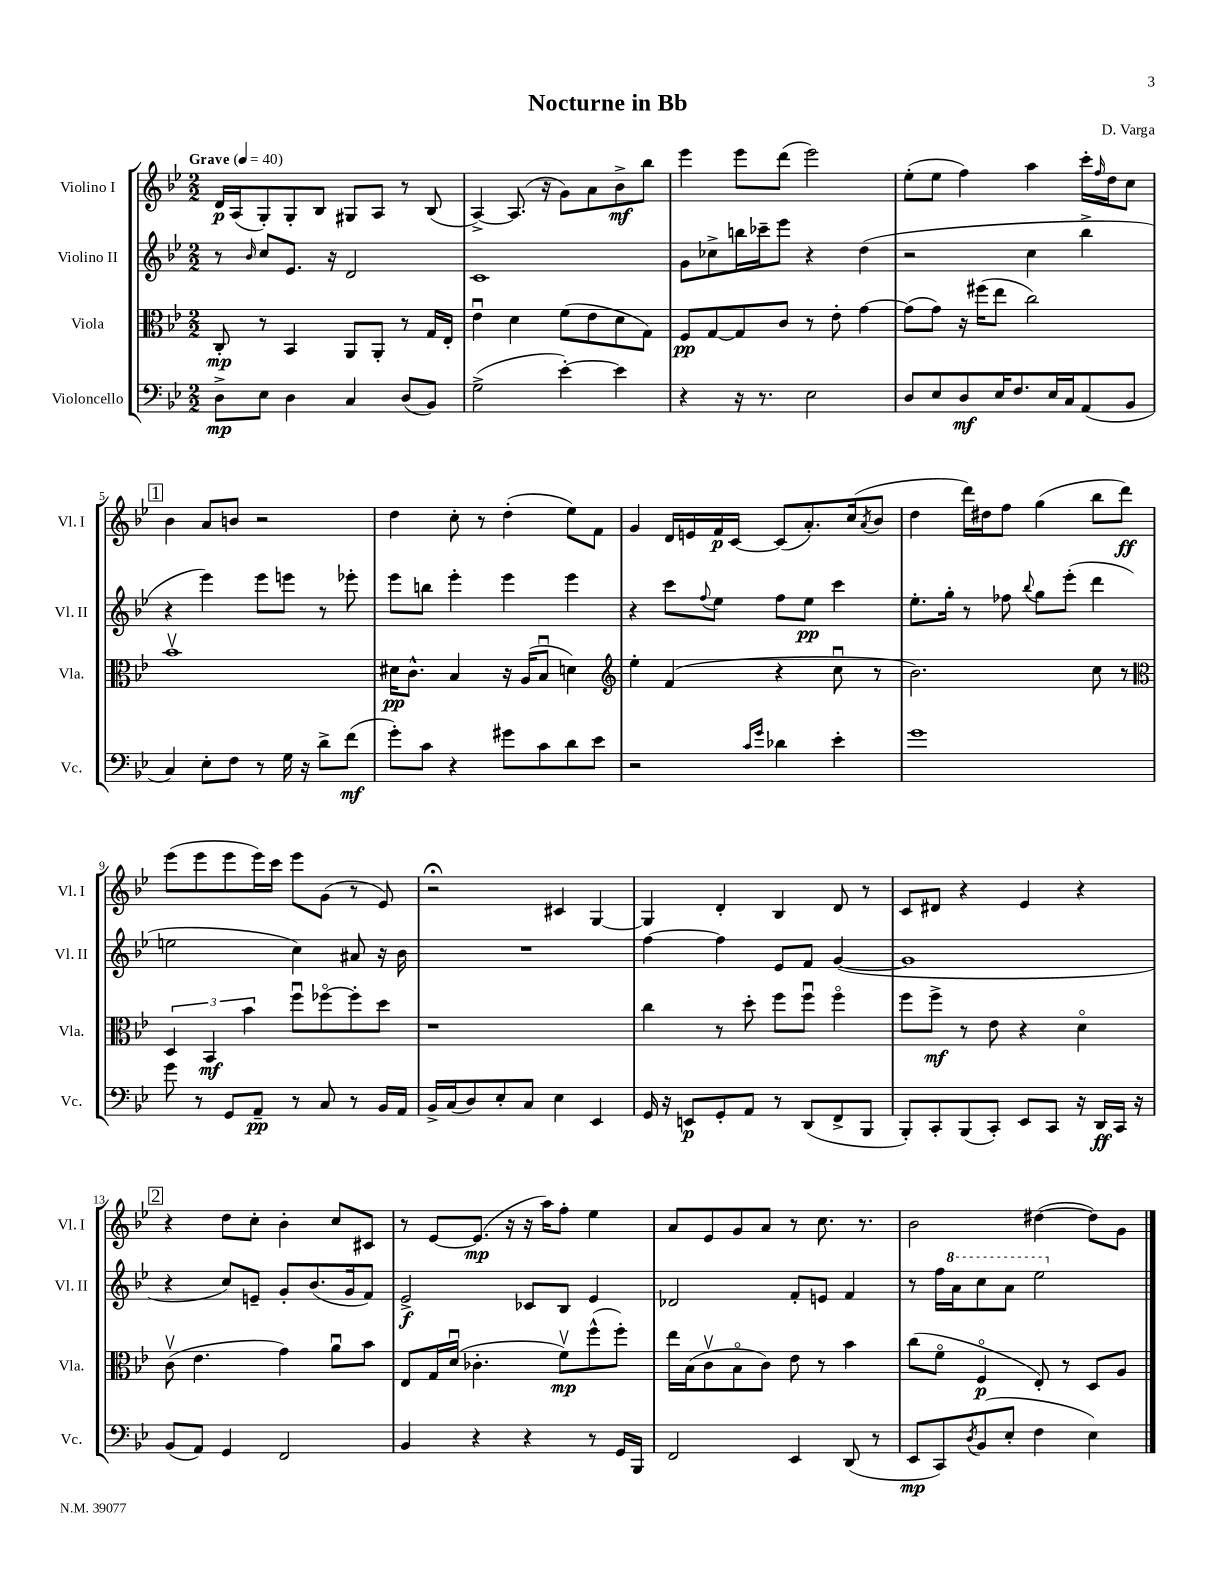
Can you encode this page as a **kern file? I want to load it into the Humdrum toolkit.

**kern	**dynam	**kern	**dynam	**kern	**dynam	**kern	**dynam
*part4	*part4	*part3	*part3	*part2	*part2	*part1	*part1
*staff4	*staff4	*staff3	*staff3	*staff2	*staff2	*staff1	*staff1
*I"Violoncello	*	*I"Viola	*	*I"Violino II	*	*I"Violino I	*
*I'Vc.	*	*I'Vla.	*	*I'Vl. II	*	*I'Vl. I	*
*clefF4	*	*clefC3	*	*clefG2	*	*clefG2	*
*k[b-e-]	*	*k[b-e-]	*	*k[b-e-]	*	*k[b-e-]	*
*M2/2	*	*M2/2	*	*M2/2	*	*M2/2	*
*MM40	*	*MM40	*	*MM40	*	*MM40	*
=1	=1	=1	=1	=1	=1	=1	=1
!	!	!	!	!	!	!LO:TX:a:B:t=Grave	!
8D^\L	mp	8C'/	mp	8r	.	16d/LL	p
.	.	.	.	.	.	(16A/J	.
.	.	.	.	16qqb-/	.	.	.
8E-\J	.	8r	.	8cc/L	.	8G'/)	.
4D\	.	4BB-/	.	8.e-/J	.	8G'/	.
.	.	.	.	.	.	8B-/J	.
.	.	.	.	16r	.	.	.
4C/	.	8AA/L	.	2d/	.	8G#X/L	.
.	.	8AA'/J	.	.	.	8A/J	.
(8D/L	.	8r	.	.	.	8r	.
8BB-/J)	.	16G/LL	.	.	.	(8B-/	.
.	.	16E-'/JJ	.	.	.	.	.
=2	=2	=2	=2	=2	=2	=2	=2
(2G^\	.	4e-u\	.	1c	.	[4A^/)	.
.	.	4d\	.	.	.	(8.A/]	.
.	.	.	.	.	.	16r	.
[4e-'\)	.	(8f\L	.	.	.	8g\L)	.
.	.	8e-\	.	.	.	8a\	.
4e-\]	.	8d\	.	.	.	8b-^\	mf
.	.	8G\J)	.	.	.	8bb-\J	.
=3	=3	=3	=3	=3	=3	=3	=3
4r	.	8F/L	pp	8g\L	.	4eee-\	.
.	.	[8G/	.	8cc-X^\	.	.	.
16r	.	8G/]	.	16bbn\L	.	8eee-\L	.
8.r	.	.	.	16ccc-X~\J	.	.	.
.	.	8c/J	.	8eee-\J	.	(8ddd\J	.
2E-\	.	8r	.	4r	.	2eee-\)	.
.	.	8e-'\	.	.	.	.	.
.	.	[4g\	.	(4dd\	.	.	.
=4	=4	=4	=4	=4	=4	=4	=4
8D/L	.	(8g\L]	.	2r	.	(8ee-'\L	.
8E-/	.	8g\J)	.	.	.	8ee-\J	.
8D/	mf	16r	.	.	.	4ff\)	.
.	.	(16ff#X\KL	.	.	.	.	.
16E-/K	.	8ee-\J	.	.	.	.	.
8.F/	.	.	.	.	.	.	.
.	.	2cc\)	.	4cc\	.	4aa\	.
16E-/L	.	.	.	.	.	.	.
16C/J	.	.	.	.	.	.	.
(8AA/	.	.	.	4bb-^\	.	16ccc'\LL	.
.	.	.	.	.	.	16qqff/	.
.	.	.	.	.	.	16dd\J	.
8BB-/J	.	.	.	.	.	8cc\J	.
!!LO:LB:g=z
!!LO:REH:place=s1:t=1
=5	=5	=5	=5	=5	=5	=5	=5
4C/)	.	1b-v	.	4r	.	4b-\	.
8E-'\L	.	.	.	4eee-\)	.	8a/L	.
8F\J	.	.	.	.	.	8bn/J	.
8r	.	.	.	8eee-\L	.	2r	.
16G\	.	.	.	8eeen\J	.	.	.
16r	.	.	.	.	.	.	.
8d^\L	.	.	.	8r	.	.	.
(8f\J	mf	.	.	8eee-X'\	.	.	.
=6	=6	=6	=6	=6	=6	=6	=6
8g'\L)	.	16d#X\KL	pp	8eee-\L	.	4dd\	.
.	.	8.c^^\J	.	.	.	.	.
8c\J	.	.	.	8bbn\J	.	.	.
4r	.	4B-/	.	4eee-'\	.	8cc'\	.
.	.	.	.	.	.	8r	.
8g#X\L	.	16r	.	4eee-\	.	(4dd'\	.
.	.	(16A/KL	.	.	.	.	.
8c\	.	8B-u/J	.	.	.	.	.
8d\	.	4dn\)	.	4eee-\	.	8ee-\L)	.
8e-\J	.	.	.	.	.	8f\J	.
=7	=7	=7	=7	=7	=7	=7	=7
*	*	*clefG2	*	*	*	*	*
2r	.	4ee-'\	.	4r	.	4g/	.
.	.	(4f/	.	8ccc\L	.	16d/LL	.
.	.	.	.	.	.	16en/	.
.	.	.	.	8qqff/	.	.	.
.	.	.	.	8ee-\J	.	16f/	p
.	.	.	.	.	.	[16c/JJ	.
16qqc/LL	.	.	.	.	.	.	.
16qqg/JJ	.	.	.	.	.	.	.
4d-X\	.	4r	.	8ff\L	.	(8c/L]	.
.	.	.	.	8ee-\J	pp	8.a'/)	.
4e-'\	.	8ccu\	.	4ccc\	.	.	.
.	.	.	.	.	.	(16cc/k	.
.	.	.	.	.	.	8qa/	.
.	.	8r	.	.	.	8b-/J	.
=8	=8	=8	=8	=8	=8	=8	=8
1g	.	2.b-\)	.	8.ee-'\L	.	4dd\	.
.	.	.	.	16gg'\Jk	.	.	.
.	.	.	.	8r	.	16ddd\LL)	.
.	.	.	.	.	.	16dd#X\J	.
.	.	.	.	8ff-X\	.	8ff\J	.
.	.	.	.	8qqbb-/	.	.	.
.	.	.	.	8gg\L	.	(4gg\	.
.	.	.	.	(8eee-'\J	.	.	.
.	.	8cc\	.	4ddd\	.	8bb-\L	.
.	.	8r	.	.	.	8ddd\J)	ff
!!LO:LB:g=z
=9	=9	=9	=9	=9	=9	=9	=9
*	*	*clefC3	*	*	*	*	*
8g\	.	6D/	.	2een\	.	(8eee-\L	.
8r	.	.	.	.	.	8eee-\	.
.	.	6BB-/	mf	.	.	.	.
8GG/L	.	.	.	.	.	8eee-\	.
.	.	6b-\	.	.	.	.	.
8AA~/J	pp	.	.	.	.	16eee-\L)	.
.	.	.	.	.	.	16ccc\JJ	.
8r	.	8ffu\L	.	4cc\)	.	8eee-\L	.
8C/	.	[8ff-X\	.	.	.	(8g\J	.
8r	.	8ff-'\]	.	8a#X/	.	8r	.
16BB-/LL	.	8dd\J	.	16r	.	8e-/)	.
16AA/JJ	.	.	.	16b-\	.	.	.
=10	=10	=10	=10	=10	=10	=10	=10
16BB-^/LL	.	1r	.	1r	.	2r;<	.
(16C/J	.	.	.	.	.	.	.
8D/)	.	.	.	.	.	.	.
8E-'/	.	.	.	.	.	.	.
8C/J	.	.	.	.	.	.	.
4E-\	.	.	.	.	.	4c#X/	.
4EE-/	.	.	.	.	.	[4G/	.
=11	=11	=11	=11	=11	=11	=11	=11
16GG/	.	4cc\	.	[4ff\	.	4G/]	.
16r	.	.	.	.	.	.	.
8EEn/L	p	.	.	.	.	.	.
8GG'/	.	8r	.	4ff\]	.	4d'/	.
8AA/J	.	8dd'\	.	.	.	.	.
8r	.	8ff\L	.	8e-/L	.	4B-/	.
(8DD/L	.	8ffu\J	.	8f/J	.	.	.
8FF^/	.	4ff\	.	([4g/	.	8d/	.
8BBB-/J	.	.	.	.	.	8r	.
=12	=12	=12	=12	=12	=12	=12	=12
8BBB-'/L)	.	8ff\L	.	1g]	.	8c/L	.
8CC'/	.	8ff^\J	mf	.	.	8d#X/J	.
(8BBB-/	.	8r	.	.	.	4r	.
8CC'/J)	.	8e-\	.	.	.	.	.
8EE-/L	.	4r	.	.	.	4e-/	.
8CC/J	.	.	.	.	.	.	.
16r	.	4d\	.	.	.	4r	.
16DD/LL	ff	.	.	.	.	.	.
16CC/JJ	.	.	.	.	.	.	.
16r	.	.	.	.	.	.	.
!!LO:LB:g=z
!!LO:REH:place=s1:t=2
=13	=13	=13	=13	=13	=13	=13	=13
(8BB-/L	.	(8cv\	.	4r	.	4r	.
8AA/J)	.	4.e-\	.	.	.	.	.
4GG/	.	.	.	8cc/L)	.	8dd\L	.
.	.	.	.	8en~/J	.	8cc'\J	.
2FF/	.	4g\)	.	8g'/L	.	4b-'\	.
.	.	.	.	(8.b-/	.	.	.
.	.	8au\L	.	.	.	8cc/L	.
.	.	.	.	16g/k	.	.	.
.	.	8b-\J	.	8f/J)	.	8c#X/J	.
=14	=14	=14	=14	=14	=14	=14	=14
4BB-/	.	8E-/L	.	2e-^/	f	8r	.
.	.	16G/L	.	.	.	[8e-/L	.
.	.	(16du/JJ	.	.	.	.	.
4r	.	4.c-X'\	.	.	.	(8.e-/J]	mp
.	.	.	.	.	.	16r	.
4r	.	.	.	8c-X/L	.	16r	.
.	.	.	.	.	.	16aa\KL)	.
.	.	8fv\L)	mp	8B-/J	.	8ff'\J	.
8r	.	(8ff^^\	.	4e-/	.	4ee-\	.
16GG/LL	.	8ff'\J)	.	.	.	.	.
16BBB-/JJ	.	.	.	.	.	.	.
=15	=15	=15	=15	=15	=15	=15	=15
2FF/	.	16ee-\LL	.	2d-X/	.	8a/L	.
.	.	(16B-\J	.	.	.	.	.
.	.	8cv\	.	.	.	8e-/	.
.	.	8B-\	.	.	.	8g/	.
.	.	8c\J)	.	.	.	8a/J	.
4EE-/	.	8e-\	.	8f'/L	.	8r	.
.	.	8r	.	8en/J	.	8.cc\	.
(8DD/	.	4b-\	.	4f/	.	.	.
.	.	.	.	.	.	8.r	.
8r	.	.	.	.	.	.	.
=16	=16	=16	=16	=16	=16	=16	=16
8EE-/L	mp	(8cc\L	.	8r	.	2b-\	.
8CC/)	.	8f\J	.	16ff\LL	.	.	.
*	*	*	*	*8va	*	*	*
.	.	.	.	16aa\J	.	.	.
8qD/	.	.	.	.	.	.	.
(8BB-/	.	4F/	p	8ccc\	.	.	.
8E-'/J	.	.	.	8aa\J	.	.	.
4F\	.	8E-'/)	.	2eee-\	.	([4dd#X\	.
.	.	8r	.	.	.	.	.
4E-\)	.	8D/L	.	.	.	8dd#\L])	.
.	.	8A/J	.	.	.	8g\J	.
*	*	*	*	*X8va	*	*	*
==	==	==	==	==	==	==	==
*-	*-	*-	*-	*-	*-	*-	*-
